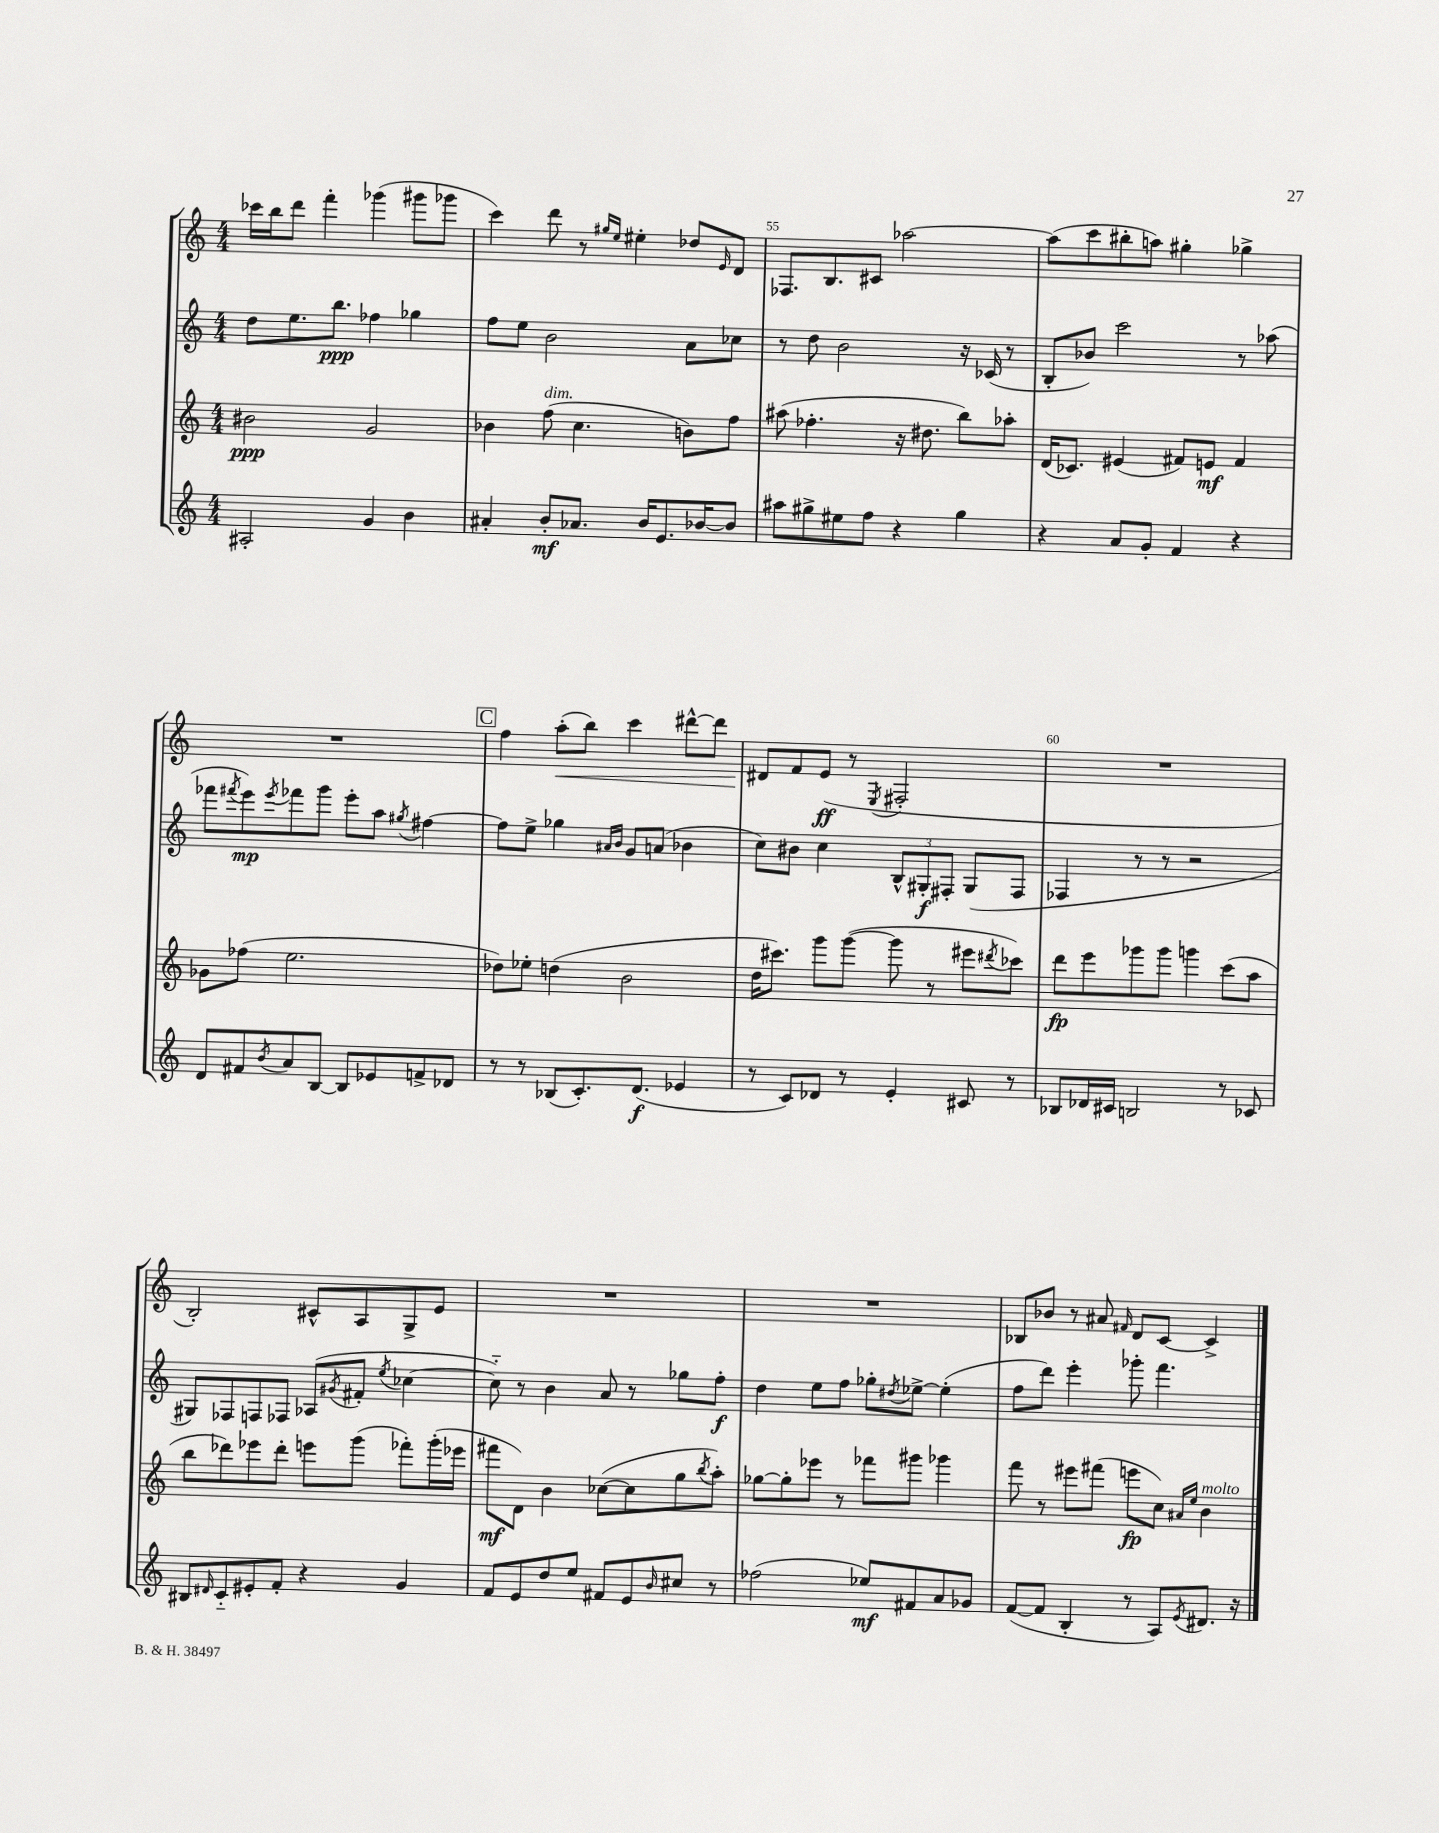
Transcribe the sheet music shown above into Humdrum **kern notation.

**kern	**kern	**kern	**kern
*staff4	*staff3	*staff2	*staff1
*clefG2	*clefG2	*clefG2	*clefG2
*k[]	*k[]	*k[]	*k[]
*M4/4	*M4/4	*M4/4	*M4/4
2A#'	2b#	8dd	16ccc-
.	.	.	16bb
.	.	8.ee	8ddd
.	.	.	4fff'
.	.	8.bb	.
4g	2g	4ff-	(4ggg-
4b	.	4gg-	8ggg#
.	.	.	8ggg-
=	=	=	=
4a#'	4b-	8ff	4ccc)
.	.	8ee	.
8b'	(8ff	2b	8ddd
8.a-	4.cc	.	8r
.	.	.	16qqgg#
.	.	.	16qqee
.	.	.	4ee#'
16b	.	.	.
8.e	.	.	.
.	8b)	8a	8dd-
[16b-	.	.	.
.	.	.	16qqe
8b-]	8ff	8cc-	8d
=	=	=	=
8aa#	(8aa#	8r	8.F-
8gg#^	4.ff-'	8dd	.
.	.	.	8.B
8ee#	.	2b	.
8ff	.	.	8c#
4r	16r	.	[2aa-
.	8.dd#	.	.
4gg#	8bb)	16r	.
.	.	(16c-	.
.	8aa-'	8r	.
=	=	=	=
4r	(16d	8B'	(8aa-]
.	8.c-)	.	.
.	.	8b-)	8ccc
8a	(4e#	2ccc	8bb#'
8g'	.	.	8aa)
4f	8f#)	.	4gg#'
.	8e	.	.
4r	4f#	8r	4gg-^
.	.	(8aa-	.
=	=	=	=
8d	8g-	8fff-	1r
.	.	8qfff#	.
8f#	(8ff-	8eee)	.
8qb	.	8qeee	.
8a	2.ee	8fff-	.
[8B	.	8ggg	.
8B]	.	8eee'	.
8e-	.	8aa	.
.	.	8qgg#	.
8f^	.	[4ff#	.
8d-	.	.	.
=	=	=	=
8r	8dd-)	8ff#]	4ff
8r	8ee-'	8ee^	.
(8B-	(4dd	4gg-	(8aa'
8.c')	.	.	8bb)
.	.	16qqa#	.
.	.	16qqb	.
.	2b	8g	4ccc
(8.d	.	.	.
.	.	(8a	.
4e-	.	4b-	[8ddd#^^
.	.	.	8ddd#]
=	=	=	=
8r	16dd	8cc)	8d#
.	8.ccc#)	.	.
8c)	.	8b#	8f
8d-	8ggg	4cc	(8e
8r	([8ggg	.	8r
.	.	.	8qE
4e'	8ggg]	12B^^	2F#'
.	.	12G#'	.
.	8r	.	.
.	.	12F#'	.
8c#	8eee#	(8G#	.
.	8qddd#	.	.
8r	8ccc-)	8F#	.
=	=	=	=
8B-	8ddd	4F-	1r
16d-	8eee	.	.
16c#	.	.	.
2B	8ggg-	8r	.
.	8ggg-	8r	.
.	4ggg	2r	.
8r	(8ccc	.	.
8c-	8aa	.	.
=	=	=	=
8B#	8bb	8G#)	2B')
16qqd#	.	.	.
8c'~	8ddd-)	8F-	.
8e#'	8eee-	8F	.
8f'	8ddd-'	8F-	.
4r	8eee	(8A-	8c#^^
.	.	8qg#	.
.	(8ggg	8f#'	8A
.	.	8qee	.
4g	8fff-')	[4cc-	8G^
.	(16ggg'	.	8e
.	16eee-	.	.
=	=	=	=
8f	8fff#	8cc-'~])	1r
8e	8d)	8r	.
8dd	4b	4b	.
8ee	.	.	.
8f#	([8cc-	8a	.
8e	8cc-]	8r	.
16qqb	.	.	.
8cc#	8gg	8gg-	.
.	8qbb	.	.
8r	8aa')	8ff'	.
=	=	=	=
(2ff-	[8gg-	4dd	1r
.	8gg-']	.	.
.	8eee-	8ee	.
.	8r	8ff	.
8ee-)	8fff-	8gg-'	.
.	.	8qdd#	.
8f#	8ggg#	[8ee-^	.
8a	4ggg-	(4ee-']	.
8g-	.	.	.
=	=	=	=
([8f	8fff	8ff	8B-
8f]	8r	8ddd)	8b-
4B'	8eee#	4eee'	8r
.	(8fff#	.	8a#
.	.	.	16qqf#
8r	8eee	8ggg-'	8d
8A)	8cc)	4.fff	[8c
.	16qqa#	.	.
8qe	16qqee	.	.
8.d#	4b	.	4c^]
16r	.	.	.
==	==	==	==
*-	*-	*-	*-
